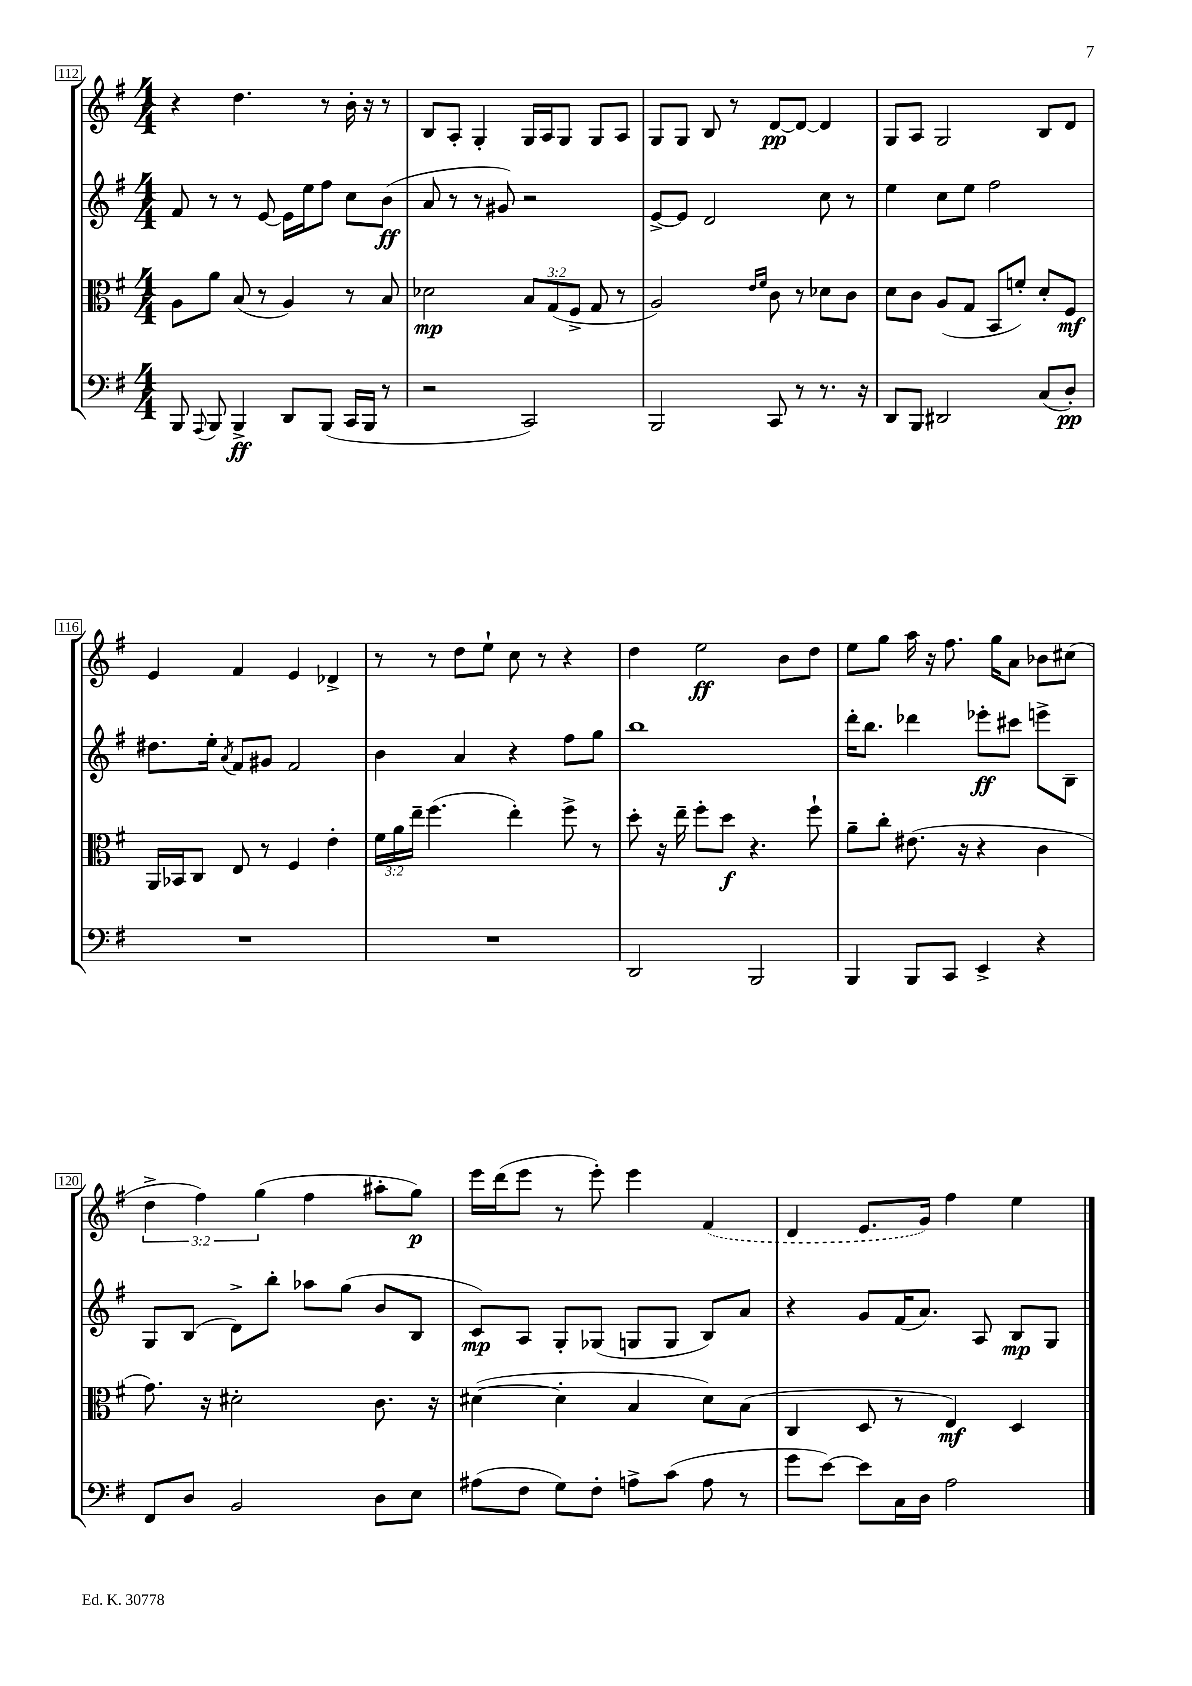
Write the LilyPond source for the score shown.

<<
\new StaffGroup <<
\new Staff = "s0" {
    \clef treble \key g \major \numericTimeSignature \time 4/4 \override Staff.TupletNumber.text = #tuplet-number::calc-fraction-text
    \autoBeamOff r4 d''4. r8 b'16-. r16 r8 |
    b8[ a8]-. g4-. g16[ a16 g8] g8[ a8] |
    g8[ g8] b8 r8 d'8[~\pp d'8]~ d'4 |
    g8[ a8] g2 b8[ d'8] |
    e'4 fis'4 e'4 des'4-> |
    r8 r8 d''8[ e''8]-! c''8 r8 r4 |
    d''4 e''2\ff b'8[ d''8] |
    e''8[ g''8] a''16 r16 fis''8. g''16[ a'8] bes'8[ cis''8]( |
    \tuplet 3/2 { d''4-> fis''4) g''4( } fis''4 ais''8[-. g''8]\p) |
    e'''16[ d'''16( e'''8] r8 e'''8-.) e'''4 \once \slurDashed fis'4( |
    d'4 e'8.[ g'16]) fis''4 e''4 \bar "|." |
}
\new Staff = "s1" {
    \clef treble \key g \major \numericTimeSignature \time 4/4
    \autoBeamOff fis'8 r8 r8 e'8~ e'16[ e''16 fis''8] c''8[ b'8]\ff( |
    a'8 r8 r8 gis'8) r2 |
    e'8[~-> e'8] d'2 c''8 r8 |
    e''4 c''8[ e''8] fis''2 |
    dis''8.[ e''16]-. \acciaccatura { a'8 } fis'8[ gis'8] fis'2 |
    b'4 a'4 r4 fis''8[ g''8] |
    b''1 |
    d'''16[-. b''8.] des'''4 ees'''8[-.\ff cis'''8] e'''8[-> b8]-- |
    g8[ b8]( d'8[->) b''8]-. aes''8[ g''8]( b'8[ b8] |
    c'8[\mp) a8] g8[-. ges8]( g8[ g8] b8[) a'8] |
    r4 g'8[ fis'16( a'8.]) a8 b8[\mp g8] \bar "|." |
}
\new Staff = "s2" {
    \clef alto \key g \major \numericTimeSignature \time 4/4 \override Staff.TupletNumber.text = #tuplet-number::calc-fraction-text
    \autoBeamOff a8[ a'8] b8( r8 a4) r8 b8 |
    des'2\mp \tuplet 3/2 { b8[ g8( fis8]-> } g8 r8 |
    a2) \grace { e'16[ fis'16] } c'8 r8 des'8[ c'8] |
    d'8[ c'8] a8[( g8] b,8[ f'8]-.) d'8[-. fis8]\mf |
    a,16[ bes,16 c8] e8 r8 fis4 e'4-. |
    \tuplet 3/2 { fis'16[ a'16 e''16]-- } fis''4.( e''4-.) fis''8-> r8 |
    d''8-. r16 e''16-- fis''8[-. d''8]\f r4. fis''8-! |
    a'8[-- c''8]-. eis'8.( r16 r4 c'4 |
    g'8.) r16 dis'2-. c'8. r16 |
    dis'4~( dis'4-. b4 dis'8[) b8]( |
    c4 d8 r8 e4\mf) d4 \bar "|." |
}
\new Staff = "s3" {
    \clef bass \key g \major \numericTimeSignature \time 4/4
    \autoBeamOff b,,8 \appoggiatura { a,,8 } b,,8 b,,4->\ff d,8[ b,,8]( c,16[ b,,16] r8 |
    r2 c,2) |
    b,,2 c,8 r8 r8. r16 |
    d,8[ b,,8] dis,2 c8[( d8]-.\pp) |
    R1 |
    R1 |
    d,2 b,,2 |
    b,,4 b,,8[ c,8] e,4-> r4 |
    fis,8[ d8] b,2 d8[ e8] |
    ais8[( fis8] g8[) fis8]-. a8[-> c'8]( a8 r8 |
    g'8[ e'8]~) e'8[ c16 d16] a2 \bar "|." |
}
>>
>>
\layout { \context { \Score currentBarNumber = #112 \override BarNumber.stencil = #(make-stencil-boxer 0.1 0.3 ly:text-interface::print) } }
